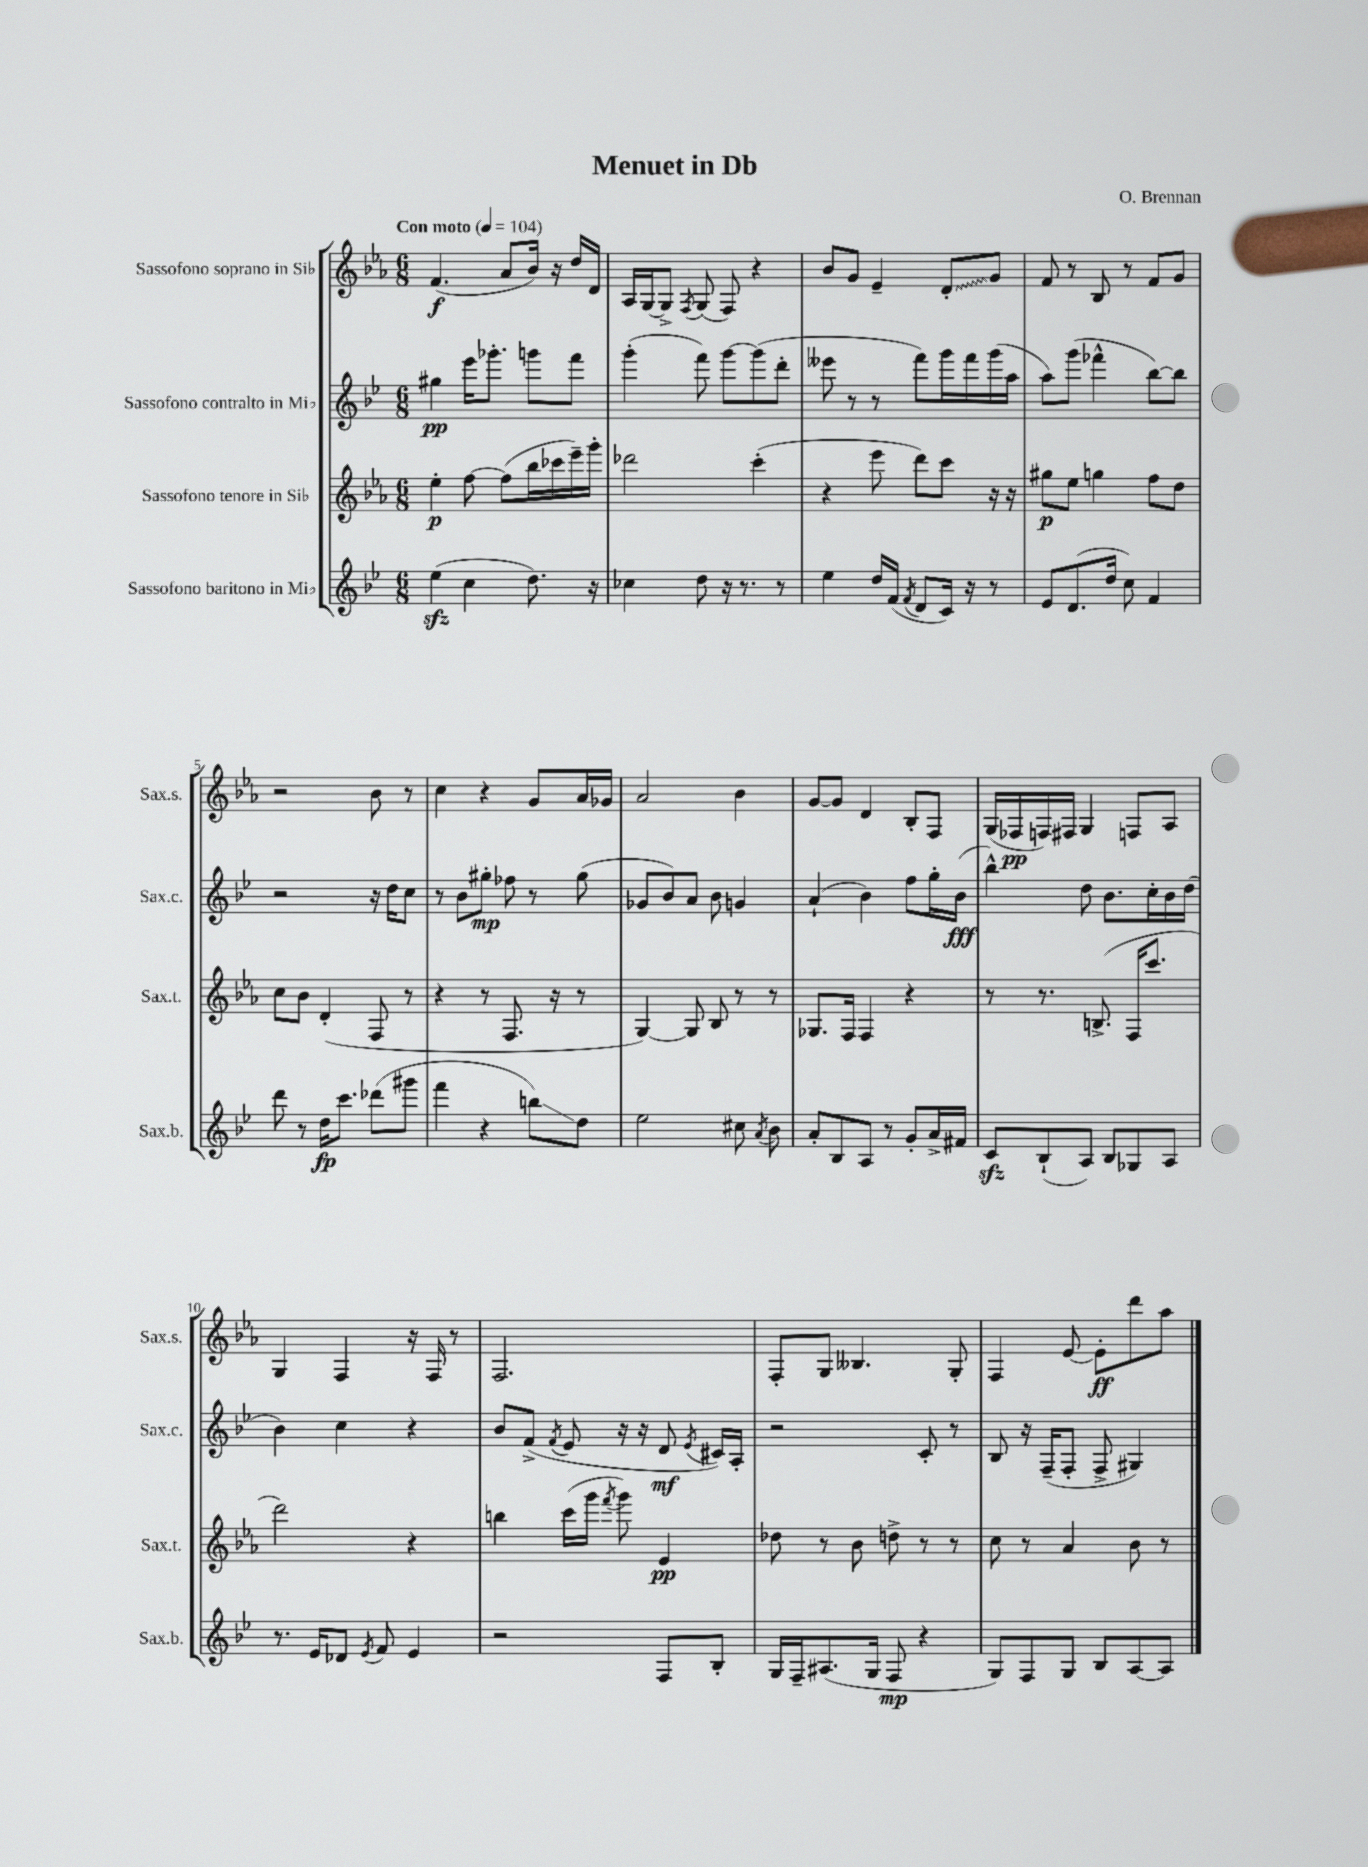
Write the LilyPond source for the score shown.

\header { title = "Menuet in Db" composer = "O. Brennan" }
<<
\new StaffGroup <<
\new Staff = "s0" \with { instrumentName = "Sassofono soprano in Sib" shortInstrumentName = "Sax.s." } {
    \clef treble \key ees \major \numericTimeSignature \time 6/8 \tempo "Con moto" 4 = 104
    \autoBeamOff f'4.\f( aes'8[ bes'16]) r16 d''16[ d'16] |
    aes16[ g16~ g8]-> \acciaccatura { f8 } g8( f8) r4 |
    bes'8[ g'8] ees'4-- \once \override Glissando.style = #'zigzag d'8[-.\glissando g'8] |
    f'8 r8 bes8 r8 f'8[ g'8] |
    r2 bes'8 r8 |
    c''4 r4 g'8[ aes'16 ges'16] |
    aes'2 bes'4 |
    g'8[~ g'8] d'4 bes8[-. f8] |
    g16[( fes16\pp f16) fis16] g4 f8[ aes8] |
    g4 f4 r16 f16 r8 |
    f2. |
    f8[-. g8] beses4. g8-. |
    f4 ees'8~ ees'8[-.\ff d'''8 aes''8] \bar "|." |
}
\new Staff = "s1" \with { instrumentName = "Sassofono contralto in Mib" shortInstrumentName = "Sax.c." } {
    \clef treble \key bes \major \numericTimeSignature \time 6/8
    \autoBeamOff gis''4\pp ees'''16[ ges'''8.]-. g'''8[ f'''8] |
    g'''4-.( f'''8) g'''8[~ g'''8( d'''8]-. |
    eeses'''8 r8 r8 f'''8[) g'''16 f'''16 g'''16( a''16] |
    a''8[) g'''8]( fes'''4-^ bes''8[~) bes''8] |
    r2 r16 d''16[ c''8] |
    r8 bes'8[ gis''8]-.\mp fes''8 r8 gis''8( |
    ges'8[ bes'8) a'8] bes'8 g'4 |
    a'4-!( bes'4) f''8[ g''16-. bes'16]\fff( |
    bes''4-^) d''8 bes'8.[ c''16-. bes'16 d''16]( |
    bes'4) c''4 r4 |
    bes'8[ f'8]->( \acciaccatura { f'8 } ees'8 r16 r16 d'8\mf \acciaccatura { ees'8 } cis'16[) a16]-. |
    r2 c'8-. r8 |
    bes8 r16 f16[--( f8]-. f8-> gis4) \bar "|." |
}
\new Staff = "s2" \with { instrumentName = "Sassofono tenore in Sib" shortInstrumentName = "Sax.t." } {
    \clef treble \key ees \major \numericTimeSignature \time 6/8
    \autoBeamOff ees''4-.\p f''8~ f''8[( bes''16 ces'''16 ees'''16--) g'''16]-. |
    des'''2 c'''4-.( |
    r4 ees'''8 d'''8[) c'''8] r16 r16 |
    gis''8[\p ees''8] g''4 f''8[ d''8] |
    c''8[ bes'8] d'4-.( f8 r8 |
    r4 r8 f8. r16 r8 |
    g4~) g8 bes8 r8 r8 |
    ges8.[ f16] f4 r4 |
    r8 r8. b8.->( f16[ c'''8.] |
    d'''2) r4 |
    b''4 c'''16[( g'''16] \acciaccatura { f'''8 } g'''8) ees'4\pp |
    des''8 r8 bes'8 d''8-> r8 r8 |
    c''8 r8 aes'4 bes'8 r8 \bar "|." |
}
\new Staff = "s3" \with { instrumentName = "Sassofono baritono in Mib" shortInstrumentName = "Sax.b." } {
    \clef treble \key bes \major \numericTimeSignature \time 6/8
    \autoBeamOff ees''4\sfz( c''4 d''8.) r16 |
    ces''4 d''8 r16 r8. r8 |
    ees''4 d''16[ f'16]( \acciaccatura { f'8 } d'8[ c'16]) r16 r8 |
    ees'8[ d'8.( d''16] c''8) f'4 |
    d'''8 r8 d''16[\fp c'''8.] des'''8[( gis'''8] |
    f'''4 r4 b''8[\glissando) d''8] |
    ees''2 cis''8 \acciaccatura { a'8 } bes'8 |
    a'8[-. bes8 a8] r8 g'8[-. a'16-> fis'16] |
    c'8[\sfz bes8-!( a8]) bes8[ ges8 a8] |
    r8. ees'16[ des'8] \acciaccatura { ees'8 } f'8 ees'4 |
    r2 f8[ bes8]-. |
    g16[ f16-- ais8.( g16] f8\mp r4 |
    g8[) f8 g8] bes8[ a8~ a8] \bar "|." |
}
>>
>>
